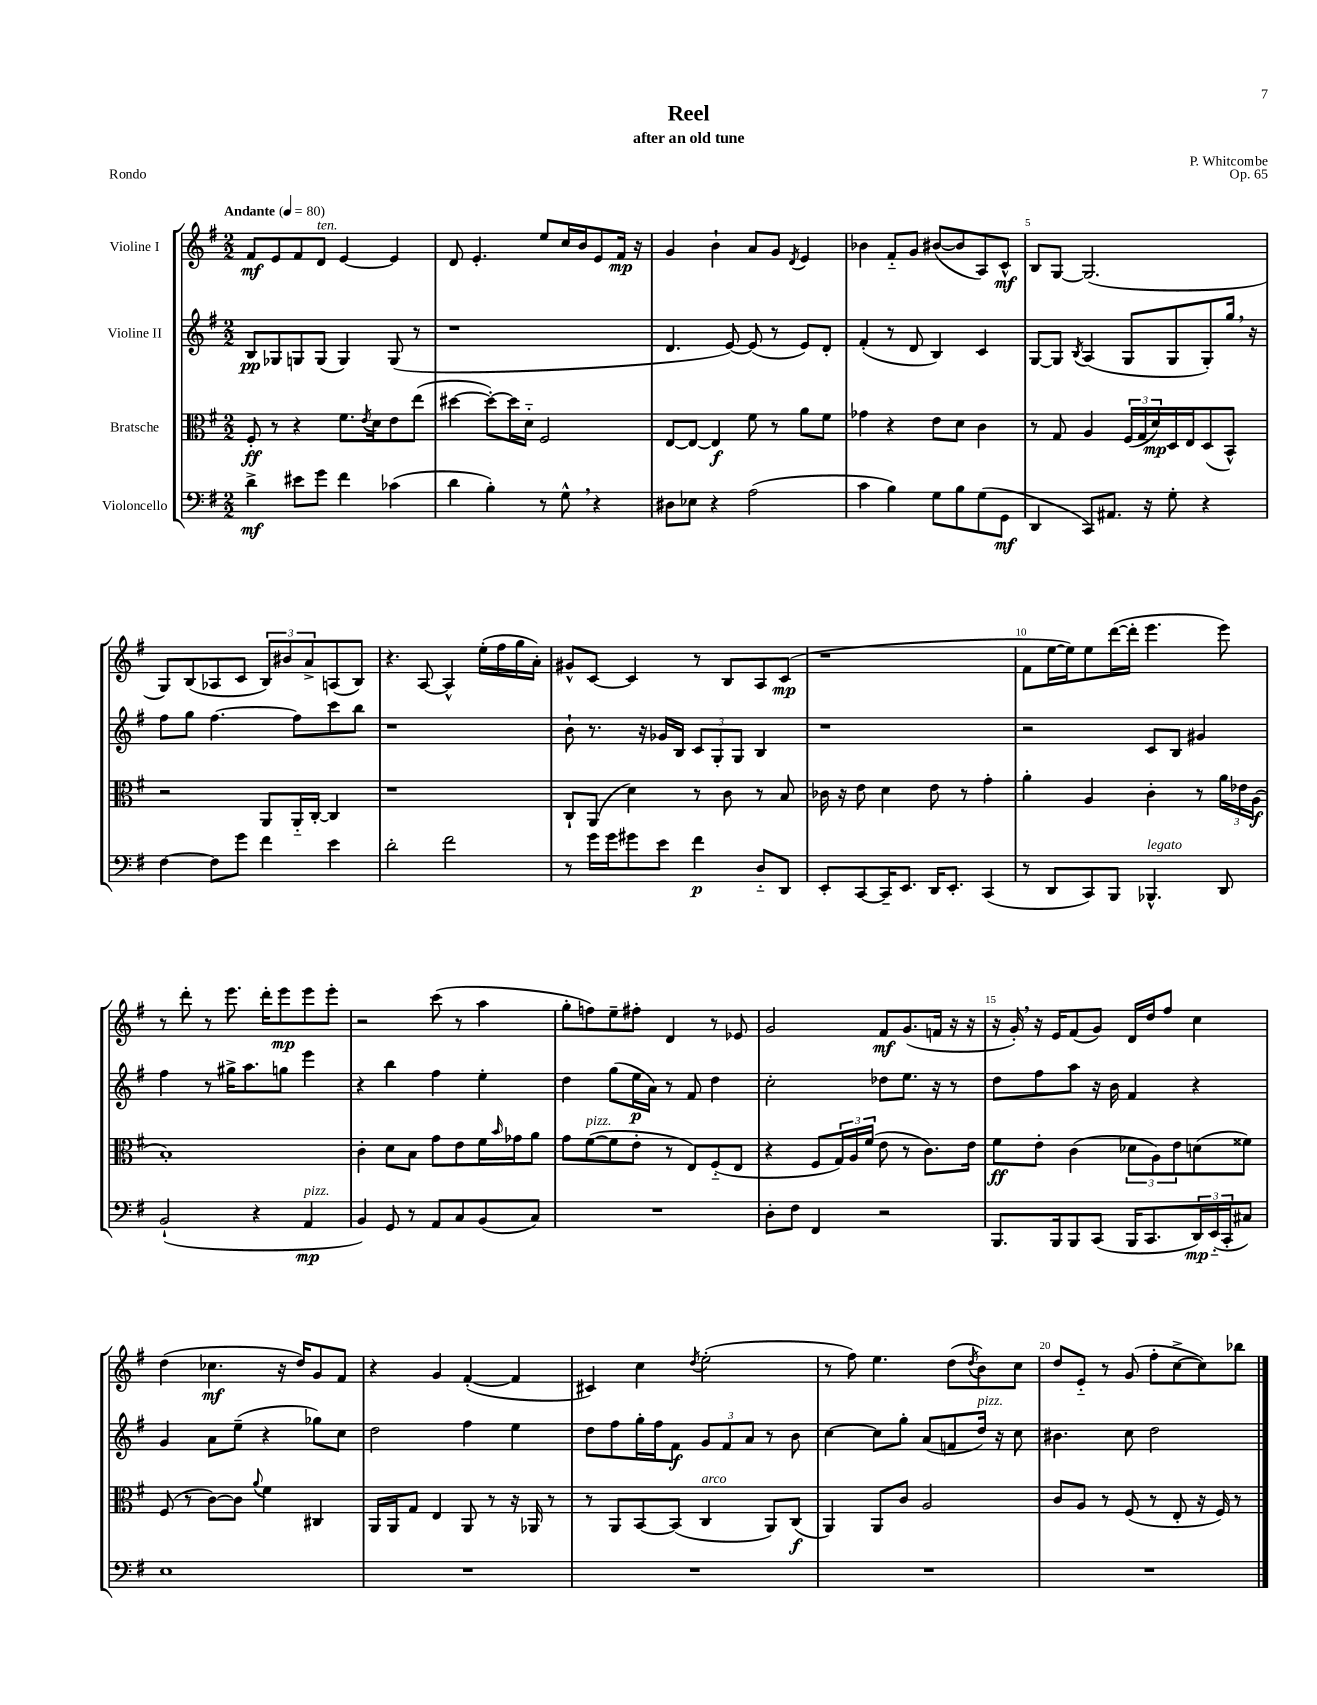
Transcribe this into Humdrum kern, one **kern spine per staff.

**kern	**dynam	**kern	**dynam	**kern	**dynam	**kern	**dynam
*part4	*part4	*part3	*part3	*part2	*part2	*part1	*part1
*staff4	*staff4	*staff3	*staff3	*staff2	*staff2	*staff1	*staff1
*I"Violoncello	*	*I"Bratsche	*	*I"Violine II	*	*I"Violine I	*
*clefF4	*	*clefC3	*	*clefG2	*	*clefG2	*
*k[f#]	*	*k[f#]	*	*k[f#]	*	*k[f#]	*
*M2/2	*	*M2/2	*	*M2/2	*	*M2/2	*
*MM80	*	*MM80	*	*MM80	*	*MM80	*
=1	=1	=1	=1	=1	=1	=1	=1
!	!	!	!	!	!	!LO:TX:a:B:t=Andante	!
4d^\	mf	8F#'/	ff	8B/L	pp	8f#/L	mf
.	.	8r	.	8G-X/	.	8e/	.
8e#X\L	.	4r	.	8Gn/	.	8f#/	.
!	!	!	!	!	!	!LO:TX:a:i:t=ten.	!
8g\J	.	.	.	(8G/J	.	8d/J	.
4f#\	.	8.f#\L	.	4G/)	.	[4e/	.
.	.	8qe/	.	.	.	.	.
.	.	16d\k	.	.	.	.	.
(4c-X\	.	8e\	.	(8G/	.	4e/]	.
.	.	(8ee\J	.	8r	.	.	.
=2	=2	=2	=2	=2	=2	=2	=2
4d\	.	[4dd#X\	.	1r	.	8d/	.
.	.	.	.	.	.	4.e'/	.
4B'\)	.	8dd#'\L_)	.	.	.	.	.
.	.	16dd#\L]	.	.	.	.	.
.	.	16d\JJ	.	.	.	.	.
8r	.	2F#/	.	.	.	8ee/L	.
8G^^,\	.	.	.	.	.	16cc/L	.
.	.	.	.	.	.	16b/J	.
4r	.	.	.	.	.	8e/	.
.	.	.	.	.	.	16f#/Jk	mp
.	.	.	.	.	.	16r	.
=3	=3	=3	=3	=3	=3	=3	=3
8D#X\L	.	[8E/L	.	4.d/	.	4g/	.
8E-X\J	.	8E/J_	.	.	.	.	.
4r	.	4E/]	f	.	.	4b`\	.
.	.	.	.	[8e/)	.	.	.
(2A\	.	8f#\	.	(8e/]	.	8a/L	.
.	.	8r	.	8r	.	8g/J	.
.	.	.	.	.	.	8qd/	.
.	.	8a\L	.	8e/L)	.	4e/	.
.	.	8f#\J	.	8d'/J	.	.	.
=4	=4	=4	=4	=4	=4	=4	=4
4c\	.	4g-X\	.	(4f#'/	.	4b-X\	.
4B\)	.	4r	.	8r	.	8f#/L	.
.	.	.	.	8d/	.	8g/J	.
8G\L	.	8e\L	.	4B/)	.	([8b#X/L	.
8B\	.	8d\J	.	.	.	8b#/]	.
(8G\	.	4c\	.	4c/	.	8A/)	.
8GG\J	mf	.	.	.	.	8c^^/J	mf
=5	=5	=5	=5	=5	=5	=5	=5
4DD/	.	8r	.	[8G/L	.	8B/L	.
.	.	8G/	.	8G/J]	.	[8G/J	.
.	.	.	.	8qB/	.	.	.
8CC/L)	.	4A/	.	(4A/	.	(2.G/]	.
8.AA#X/J	.	.	.	.	.	.	.
.	.	(24F#/LL	.	8G/L	.	.	.
.	.	24G/	.	.	.	.	.
16r	.	.	.	.	.	.	.
.	.	24d/)	mp	.	.	.	.
8G'\	.	16D/	.	8G/	.	.	.
.	.	16E/J	.	.	.	.	.
4r	.	(8D/	.	8G'/)	.	.	.
.	.	8BB^^/J)	.	16gg,/Jk	.	.	.
.	.	.	.	16r	.	.	.
!!LO:LB:g=z
=6	=6	=6	=6	=6	=6	=6	=6
[4F#\	.	2r	.	8ff#\L	.	8G/L)	.
.	.	.	.	8gg\J	.	(8B/	.
8F#\L]	.	.	.	[4.ff#\	.	8A-X/	.
8g\J	.	.	.	.	.	8c/J	.
4f#\	.	8AA/L	.	.	.	12B/L)	.
.	.	.	.	.	.	12b#X/	.
.	.	16AA/L	.	8ff#\L]	.	.	.
.	.	.	.	.	.	12a^/	.
.	.	[16C'/JJ	.	.	.	.	.
4e\	.	4C/]	.	8ccc\	.	(8An/	.
.	.	.	.	8bb\J	.	8B/J)	.
=7	=7	=7	=7	=7	=7	=7	=7
2d'\	.	1r	.	1r	.	4.r	.
.	.	.	.	.	.	[8A/	.
2f#\	.	.	.	.	.	4A^^/]	.
.	.	.	.	.	.	(16ee'\LL	.
.	.	.	.	.	.	16ff#\	.
.	.	.	.	.	.	16gg\	.
.	.	.	.	.	.	16a'\JJ)	.
=8	=8	=8	=8	=8	=8	=8	=8
8r	.	8C`/L	.	8b`\	.	8g#X^^/L	.
16g\LL	.	(8AA/J	.	8.r	.	[8c/J	.
16g\J	.	.	.	.	.	.	.
8g#X\	.	4d\)	.	.	.	4c/]	.
.	.	.	.	16r	.	.	.
8e\J	.	.	.	16g-X/LL	.	.	.
.	.	.	.	16B/JJ	.	.	.
4f#\	p	8r	.	12c/L	.	8r	.
.	.	.	.	12G'/	.	.	.
.	.	8c\	.	.	.	8B/L	.
.	.	.	.	12G/J	.	.	.
8D/L	.	8r	.	4B/	.	8A/	.
8DD/J	.	8B/	.	.	.	(8c/J	mp
=9	=9	=9	=9	=9	=9	=9	=9
8EE'/L	.	16c-X\	.	1r	.	1r	.
.	.	16r	.	.	.	.	.
[8CC/	.	8e\	.	.	.	.	.
16CC~/K]	.	4d\	.	.	.	.	.
8.EE/J	.	.	.	.	.	.	.
16DD/KL	.	8e\	.	.	.	.	.
8.EE'/J	.	.	.	.	.	.	.
.	.	8r	.	.	.	.	.
(4CC/	.	4g'\	.	.	.	.	.
=10	=10	=10	=10	=10	=10	=10	=10
8r	.	4a'\	.	2r	.	8f#\L	.
8DD/L	.	.	.	.	.	[16ee\L	.
.	.	.	.	.	.	16ee\J])	.
8CC/)	.	4A/	.	.	.	8ee\	.
8BBB/J	.	.	.	.	.	([16ddd\L	.
.	.	.	.	.	.	16ddd'\JJ]	.
!LO:TX:a:i:t=legato	!	!	!	!	!	!	!
4.BBB-X^^/	.	4c'\	.	8c/L	.	4.eee\	.
.	.	.	.	8B/J	.	.	.
.	.	8r	.	4g#X/	.	.	.
8DD/	.	24a\LL	.	.	.	8eee\)	.
.	.	24e-X\	.	.	.	.	.
.	.	(24A\JJ	f	.	.	.	.
!!LO:LB:g=z
=11	=11	=11	=11	=11	=11	=11	=11
(2BB`/	.	1B')	.	4ff#\	.	8r	.
.	.	.	.	.	.	8ddd'\	.
.	.	.	.	8r	.	8r	.
.	.	.	.	16gg#X^\KL	.	8.eee\	.
.	.	.	.	8.aa\	.	.	.
4r	.	.	.	.	.	.	.
.	.	.	.	.	.	16ddd'\KL	.
.	.	.	.	8ggn\J	.	8eee\	mp
!LO:TX:a:i:t=pizz.	!	!	!	!	!	!	!
4AA/	mp	.	.	4eee\	.	8eee\	.
.	.	.	.	.	.	8eee'\J	.
=12	=12	=12	=12	=12	=12	=12	=12
4BB/)	.	4c'\	.	4r	.	2r	.
8GG/	.	8d\L	.	4bb\	.	.	.
8r	.	8B\J	.	.	.	.	.
8AA/L	.	8g\L	.	4ff#\	.	(8ccc\	.
8C/	.	8e\	.	.	.	8r	.
(8BB/	.	16f#\L	.	4ee'\	.	4aa\	.
.	.	16qqb/	.	.	.	.	.
.	.	16g-X\J	.	.	.	.	.
8C/J)	.	8a\J	.	.	.	.	.
=13	=13	=13	=13	=13	=13	=13	=13
1r	.	8g\L	.	4dd\	.	8gg'\L	.
!	!	!LO:TX:a:i:t=pizz.	!	!	!	!	!
.	.	([8f#\	.	.	.	8ffn\)	.
.	.	8f#\]	.	(8gg\L	.	8ee~\	.
.	.	8e'\J	.	16ee\L	p	8ff#X'\J	.
.	.	.	.	16a\JJ)	.	.	.
.	.	8r	.	8r	.	4d/	.
.	.	8E/L)	.	8f#/	.	.	.
.	.	(8F#/	.	4dd\	.	8r	.
.	.	8E/J	.	.	.	8e-X/	.
=14	=14	=14	=14	=14	=14	=14	=14
8D'\L	.	4r	.	2cc'\	.	2g/	.
8F#\J	.	.	.	.	.	.	.
4FF#/	.	8F#/L	.	.	.	.	.
.	.	24G/L)	.	.	.	.	.
.	.	24A/	.	.	.	.	.
.	.	(24f#/JJ	.	.	.	.	.
2r	.	8e\	.	8dd-X\L	.	8f#/L	mf
.	.	8r	.	8.ee\J	.	(8.g/	.
.	.	8.c\L)	.	.	.	.	.
.	.	.	.	16r	.	16fn/Jk	.
.	.	.	.	8r	.	16r	.
.	.	16e\Jk	.	.	.	16r	.
=15	=15	=15	=15	=15	=15	=15	=15
8.BBB/L	.	8f#\L	ff	8dd\L	.	16r	.
.	.	.	.	.	.	16g',/)	.
.	.	8e'\J	.	8ff#\	.	16r	.
16BBB/k	.	.	.	.	.	16e/KL	.
8BBB/	.	(4c\	.	8aa\J	.	(8f#/	.
(8CC/J	.	.	.	16r	.	8g/J)	.
.	.	.	.	16b\	.	.	.
16BBB/KL	.	12d-X\L	.	4f#/	.	16d/LL	.
8.CC/	.	.	.	.	.	16dd/J	.
.	.	12A\)	.	.	.	.	.
.	.	.	.	.	.	8ff#/J	.
.	.	12e\	.	.	.	.	.
24DD/L)	mp	(8dn\	.	4r	.	4cc\	.
(24EE/	.	.	.	.	.	.	.
24CC'/J	.	.	.	.	.	.	.
8C#X/J)	.	8f##X\J)	.	.	.	.	.
!!LO:LB:g=z
=16	=16	=16	=16	=16	=16	=16	=16
1E	.	(8F#/	.	4g/	.	(4dd\	.
.	.	8r	.	.	.	.	.
.	.	[8c\L)	.	8a\L	.	4.cc-X\	mf
.	.	8c\J]	.	(8ee~\J	.	.	.
.	.	8qqa/	.	.	.	.	.
.	.	4f#\	.	4r	.	.	.
.	.	.	.	.	.	16r	.
.	.	.	.	.	.	16dd/KL)	.
.	.	4C#X/	.	8gg-X\L)	.	8g/	.
.	.	.	.	8cc\J	.	8f#/J	.
=17	=17	=17	=17	=17	=17	=17	=17
1r	.	16AA/LL	.	2dd\	.	4r	.
.	.	16AA/J	.	.	.	.	.
.	.	8G/J	.	.	.	.	.
.	.	4E/	.	.	.	4g/	.
.	.	8AA/	.	4ff#\	.	([4f#'/	.
.	.	8r	.	.	.	.	.
.	.	16r	.	4ee\	.	4f#/]	.
.	.	16AA-X/	.	.	.	.	.
.	.	8r	.	.	.	.	.
=18	=18	=18	=18	=18	=18	=18	=18
1r	.	8r	.	8dd\L	.	4c#X/)	.
.	.	8AA/L	.	8ff#\	.	.	.
.	.	[8BB/	.	16gg'\L	.	4cc\	.
.	.	.	.	16ff#\J	.	.	.
.	.	(8BB/J]	.	8f#\J	f	.	.
.	.	.	.	.	.	8qdd/	.
!	!	!LO:TX:a:i:t=arco	!	!	!	!	!
.	.	4C/	.	12g/L	.	(2ee'\	.
.	.	.	.	12f#/	.	.	.
.	.	.	.	12a/J	.	.	.
.	.	8AA/L)	.	8r	.	.	.
.	.	(8C/J	f	8b\	.	.	.
=19	=19	=19	=19	=19	=19	=19	=19
1r	.	4AA/)	.	[4cc\	.	8r	.
.	.	.	.	.	.	8ff#\)	.
.	.	8AA/L	.	8cc\L]	.	4.ee\	.
.	.	8c/J	.	8gg'\J	.	.	.
.	.	2A/	.	(8a/L	.	.	.
.	.	.	.	8fn/	.	(8dd\L	.
.	.	.	.	.	.	8qdd/	.
!	!	!	!	!LO:TX:a:i:t=pizz.	!	!	!
.	.	.	.	16dd/Jk)	.	8b\)	.
.	.	.	.	16r	.	.	.
.	.	.	.	8cc\	.	8cc\J	.
=20	=20	=20	=20	=20	=20	=20	=20
1r	.	8c/L	.	4.b#X\	.	8dd/L	.
.	.	8A/J	.	.	.	8e/J	.
.	.	8r	.	.	.	8r	.
.	.	(8F#/	.	8cc\	.	(8g/	.
.	.	8r	.	2dd\	.	8ff#'\L	.
.	.	8E'/	.	.	.	[8cc^\	.
.	.	16r	.	.	.	8cc\])	.
.	.	16F#/)	.	.	.	.	.
.	.	8r	.	.	.	8bb-X\J	.
==	==	==	==	==	==	==	==
*-	*-	*-	*-	*-	*-	*-	*-
